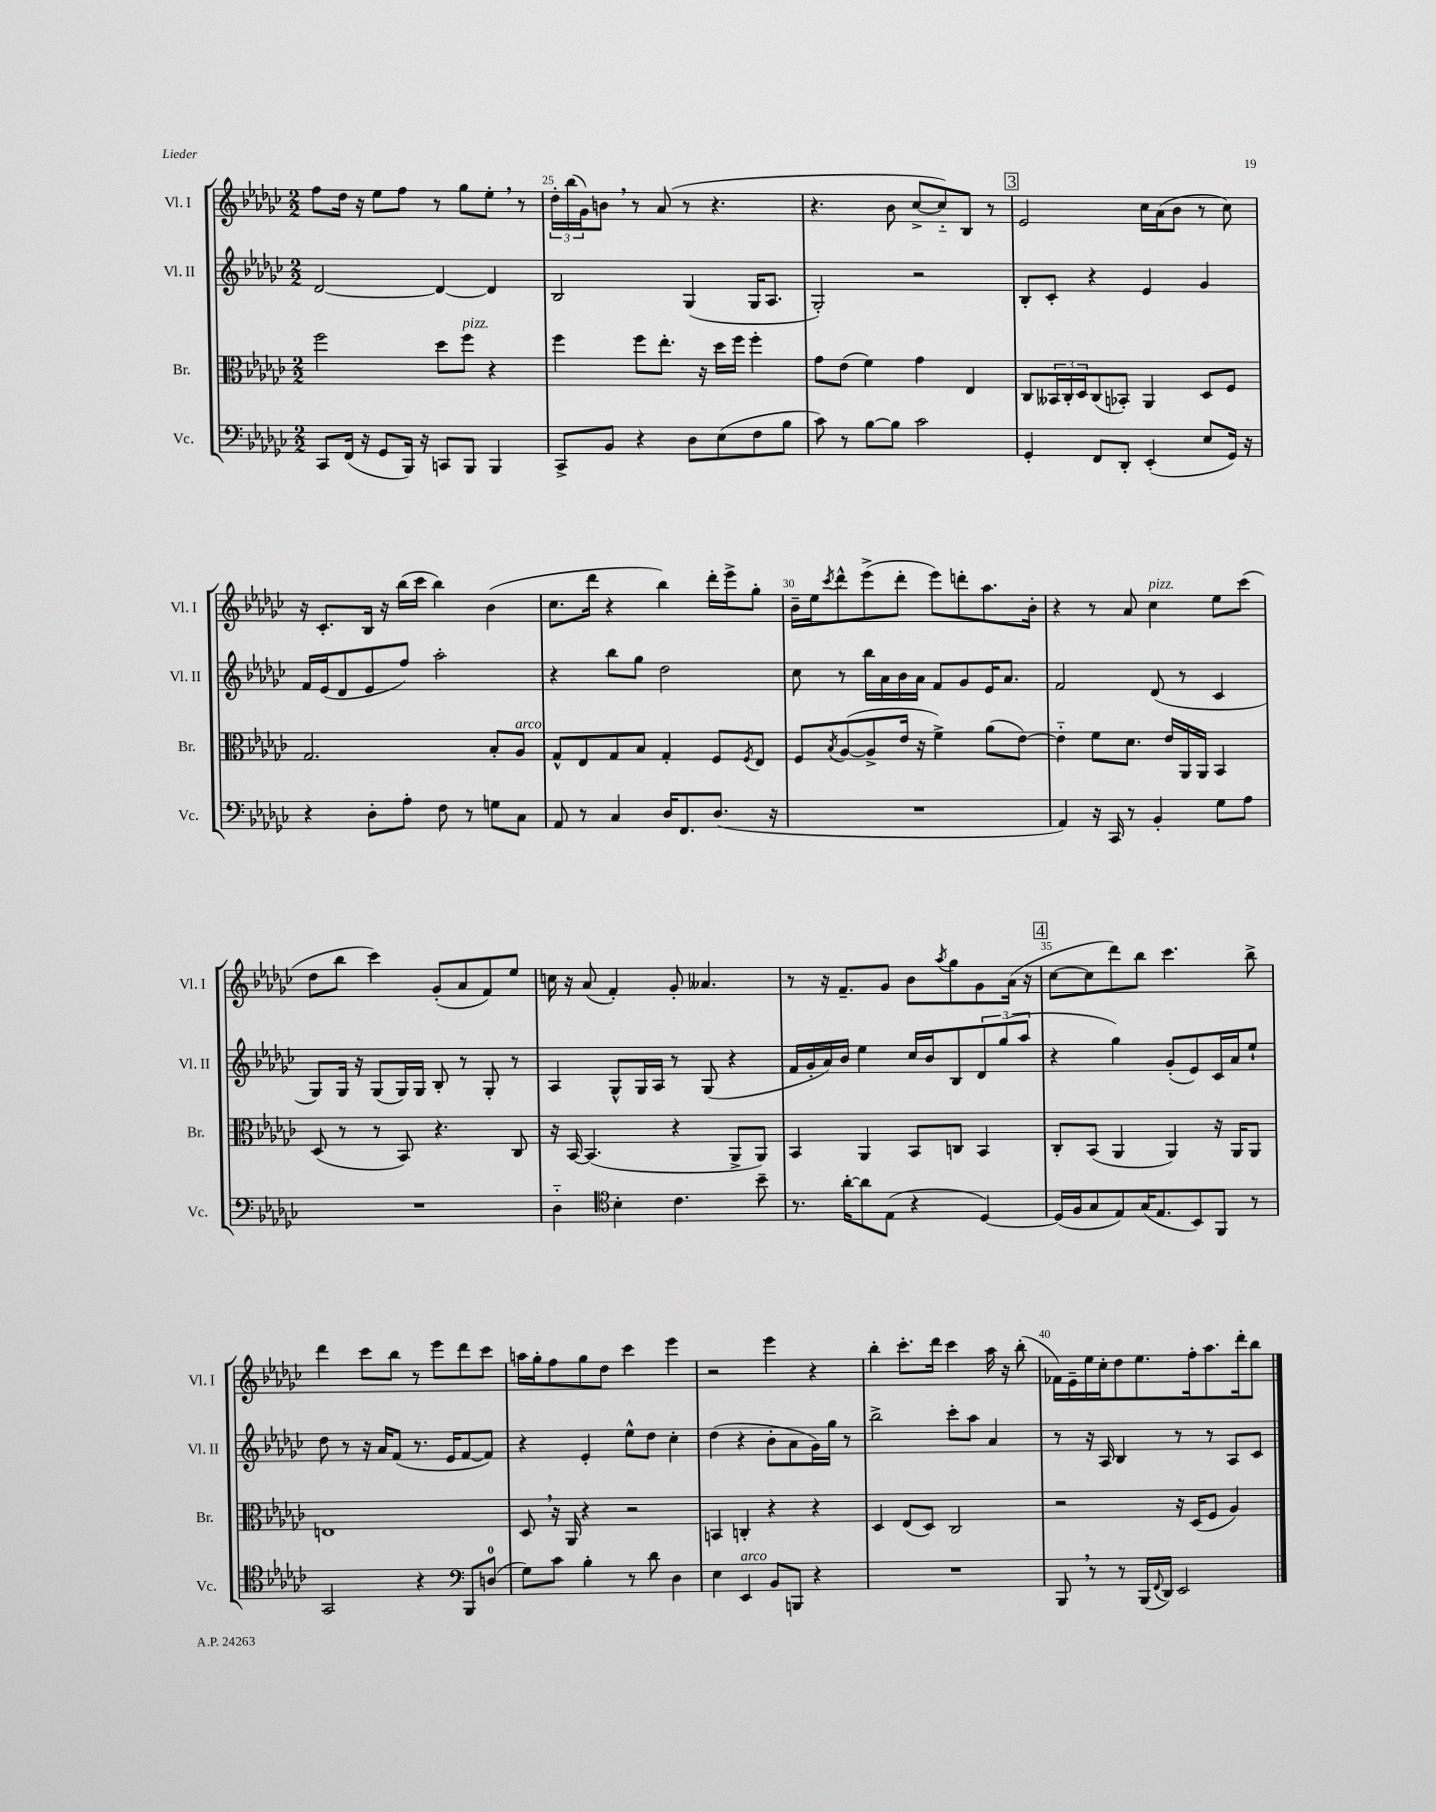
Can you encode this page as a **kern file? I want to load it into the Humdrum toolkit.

**kern	**kern	**kern	**kern
*staff4	*staff3	*staff2	*staff1
*clefF4	*clefC3	*clefG2	*clefG2
*k[b-e-a-d-g-c-]	*k[b-e-a-d-g-c-]	*k[b-e-a-d-g-c-]	*k[b-e-a-d-g-c-]
*M2/2	*M2/2	*M2/2	*M2/2
8CC-	2ff	[2d-	8ff
(16FF	.	.	16dd-
16r	.	.	16r
8GG-	.	.	8ee-
16BBB-)	.	.	8ff
16r	.	.	.
8CC	8dd-	4d-_	8r
8BBB-	8ff	.	8gg-
4BBB-	4r	4d-]	8ee-'
.	.	.	8r
=	=	=	=
8CC-^	4ff	2B-	24dd-'
.	.	.	(24bb-
.	.	.	24g-)
8BB-	.	.	8b
4r	8ff	.	8r
.	8.ee-'	.	(8a-
8D-	.	(4G-	8r
.	16r	.	.
(8E-	16dd-	.	4.r
.	16ff	.	.
8F	4ff'	16G-	.
.	.	8.A-	.
8B-	.	.	.
=	=	=	=
8c-)	8g-	2G-')	4.r
8r	(8e-	.	.
[8B-	4f)	.	.
8B-]	.	.	8b-
2c-	4g-	2r	[8cc-^
.	.	.	8cc-'~])
.	4E-	.	8B-
.	.	.	8r
=	=	=	=
4GG-'	8C-	8B-'	2e-
.	24BB--	8c-'	.
.	24C-'	.	.
.	24D-	.	.
8FF	(8C-	4r	.
8DD-'	8BB-')	.	.
(4EE-'	4AA-	4e-	16cc-
.	.	.	(16a-
.	.	.	8b-
8E-	8D-	4g-	8r
16GG-)	8F	.	8cc-)
16r	.	.	.
=	=	=	=
4r	2.G-	16f	16r
.	.	(16e-	8.c-'
.	.	8d-	.
8D-'	.	8e-	16B-
.	.	.	16r
8A-'	.	8ff)	(16bb-
.	.	.	16ccc-
8F	.	2aa-'	4bb-)
8r	.	.	.
8G	8B-'	.	(4b-
8C-	8A-	.	.
=	=	=	=
8AA-	8G-^^	4r	8.cc-
8r	8E-	.	.
.	.	.	16ddd-
4C-	8G-	8bb-	4r
.	8B-	8gg-	.
16D-	4G-'	2dd-	4bb-)
8.FF	.	.	.
(8.D-	8F	.	16ddd-'
.	.	.	16eee-^
.	8qF	.	.
.	8E-	.	8gg-'
16r	.	.	.
=	=	=	=
1r	8F	8cc-	16b-~
.	.	.	16ee-
.	8qB-	.	8qccc-
.	([8A-	8r	8ddd-^^
.	8A-^]	16bb-	(8eee-^
.	.	16a-	.
.	16e-	16b-	8ddd-'
.	16r	16a-	.
.	4f^)	8f	8eee-)
.	.	8g-	8ddd'
.	(8a-	16e-	8.aa-
.	.	8.a-	.
.	[8e-)	.	.
.	.	.	16b-'
=	=	=	=
4AA-)	4e-'~]	2f	4r
16r	8f	.	8r
16CC-	.	.	.
8r	8.d-	.	8a-
4BB-'	.	(8d-	4cc-
.	16e-	.	.
.	16AA-	8r	.
.	16AA-	.	.
8G-	4BB-	4c-	8ee-
8A-	.	.	(8ccc-
=	=	=	=
1r	(8D-	8G-)	8dd-
.	8r	16G-	8bb-
.	.	16r	.
.	8r	(8G-	4ccc-)
.	8BB-)	16G-)	.
.	.	16G-	.
.	4.r	8B-'	(8g-'
.	.	8r	8a-
.	.	8G-'	8f)
.	8C-	8r	8ee-
=	=	=	=
4D-'~	16r	4A-	16cc
.	[16BB-	.	16r
.	(4.BB-]	.	(8a-
*clefC4	*	*	*
4B-'	.	8G-^^	4f')
.	.	16G-	.
.	.	16A-	.
4.c-	4r	8r	8g-'
.	.	(8G-	4.a--
.	8AA-^	4r	.
8b-~	8AA-)	.	.
=	=	=	=
8.r	4BB-	16f	8r
.	.	16g-'	.
.	.	16a-)	16r
[16a-'	.	16b-	8.f~
8a-]	4AA-	4ee-	.
(8E-	.	.	8g-
4r	8BB-	16cc-	8b-
.	.	16b-	.
.	.	.	8qaa-
.	8C	8B-	8gg-
[4D-)	4BB-	12d-	8g-
.	.	(12gg-	.
.	.	.	(16a-
.	.	12aa-	.
.	.	.	16r
=	=	=	=
(16D-]	8C-'	4r	[8cc-
16F	.	.	.
8G-	(8BB-	.	8cc-]
8E-)	4AA-	4gg-)	8ddd-)
(16G-	.	.	8bb-
8.E-	.	.	.
.	4AA-)	(8g-'	4.ccc-
8BB-)	.	8e-)	.
8FF	16r	16c-	.
.	16AA-	16a-	.
8r	8AA-	8ee-`	8bb-^
=	=	=	=
2GG-	1E	8dd-	4ddd-
.	.	8r	.
.	.	16r	8ccc-
.	.	16a-	.
.	.	(8f	8bb-
4r	.	8.r	8r
.	.	.	8eee-
.	.	16e-	.
*clefF4	*	*	*
8BBB-	.	[8f	8ddd-
(8D	.	8f])	8ccc-
=	=	=	=
8G-)	8D-	4r	16aa
.	.	.	16gg-'
8c-	16r	.	8ff
.	16AA-	.	.
4B-'	4r	4e-'	8gg-
.	.	.	8dd-
8r	2r	8ee-^^	4ccc-
8d-	.	8dd-	.
4D-	.	4cc-'	4eee-
=	=	=	=
4E-	4BB	(4dd-	2r
4EE-	4C'	4r	.
8BB-	4r	8b-'	4eee-
8BBB	.	8a-	.
4r	4r	16g-)	4r
.	.	16gg-	.
.	.	8r	.
=	=	=	=
1r	4D-	2bb-^	4bb-'
.	(8E-	.	8.ccc-'
.	8D-)	.	.
.	.	.	16ddd-
.	2C-	8ccc-'	4ccc-
.	.	8aa-	.
.	.	4a-	16aa-
.	.	.	16r
.	.	.	(8bb-'
=	=	=	=
8BBB-	2r	8r	16f-)
.	.	.	16e-~
8r	.	16r	16ee-
.	.	16A-	16cc-'
8r	.	4B-	8dd-
(16BBB-	.	.	8.ee-
8qqFF	.	.	.
16DD-)	.	.	.
2EE-	16r	8r	.
.	(16D-	.	16ff'
.	8F	8r	8.aa-
.	4A-)	8A-	.
.	.	.	16ddd-'
.	.	8c-	8bb-
==	==	==	==
*-	*-	*-	*-
